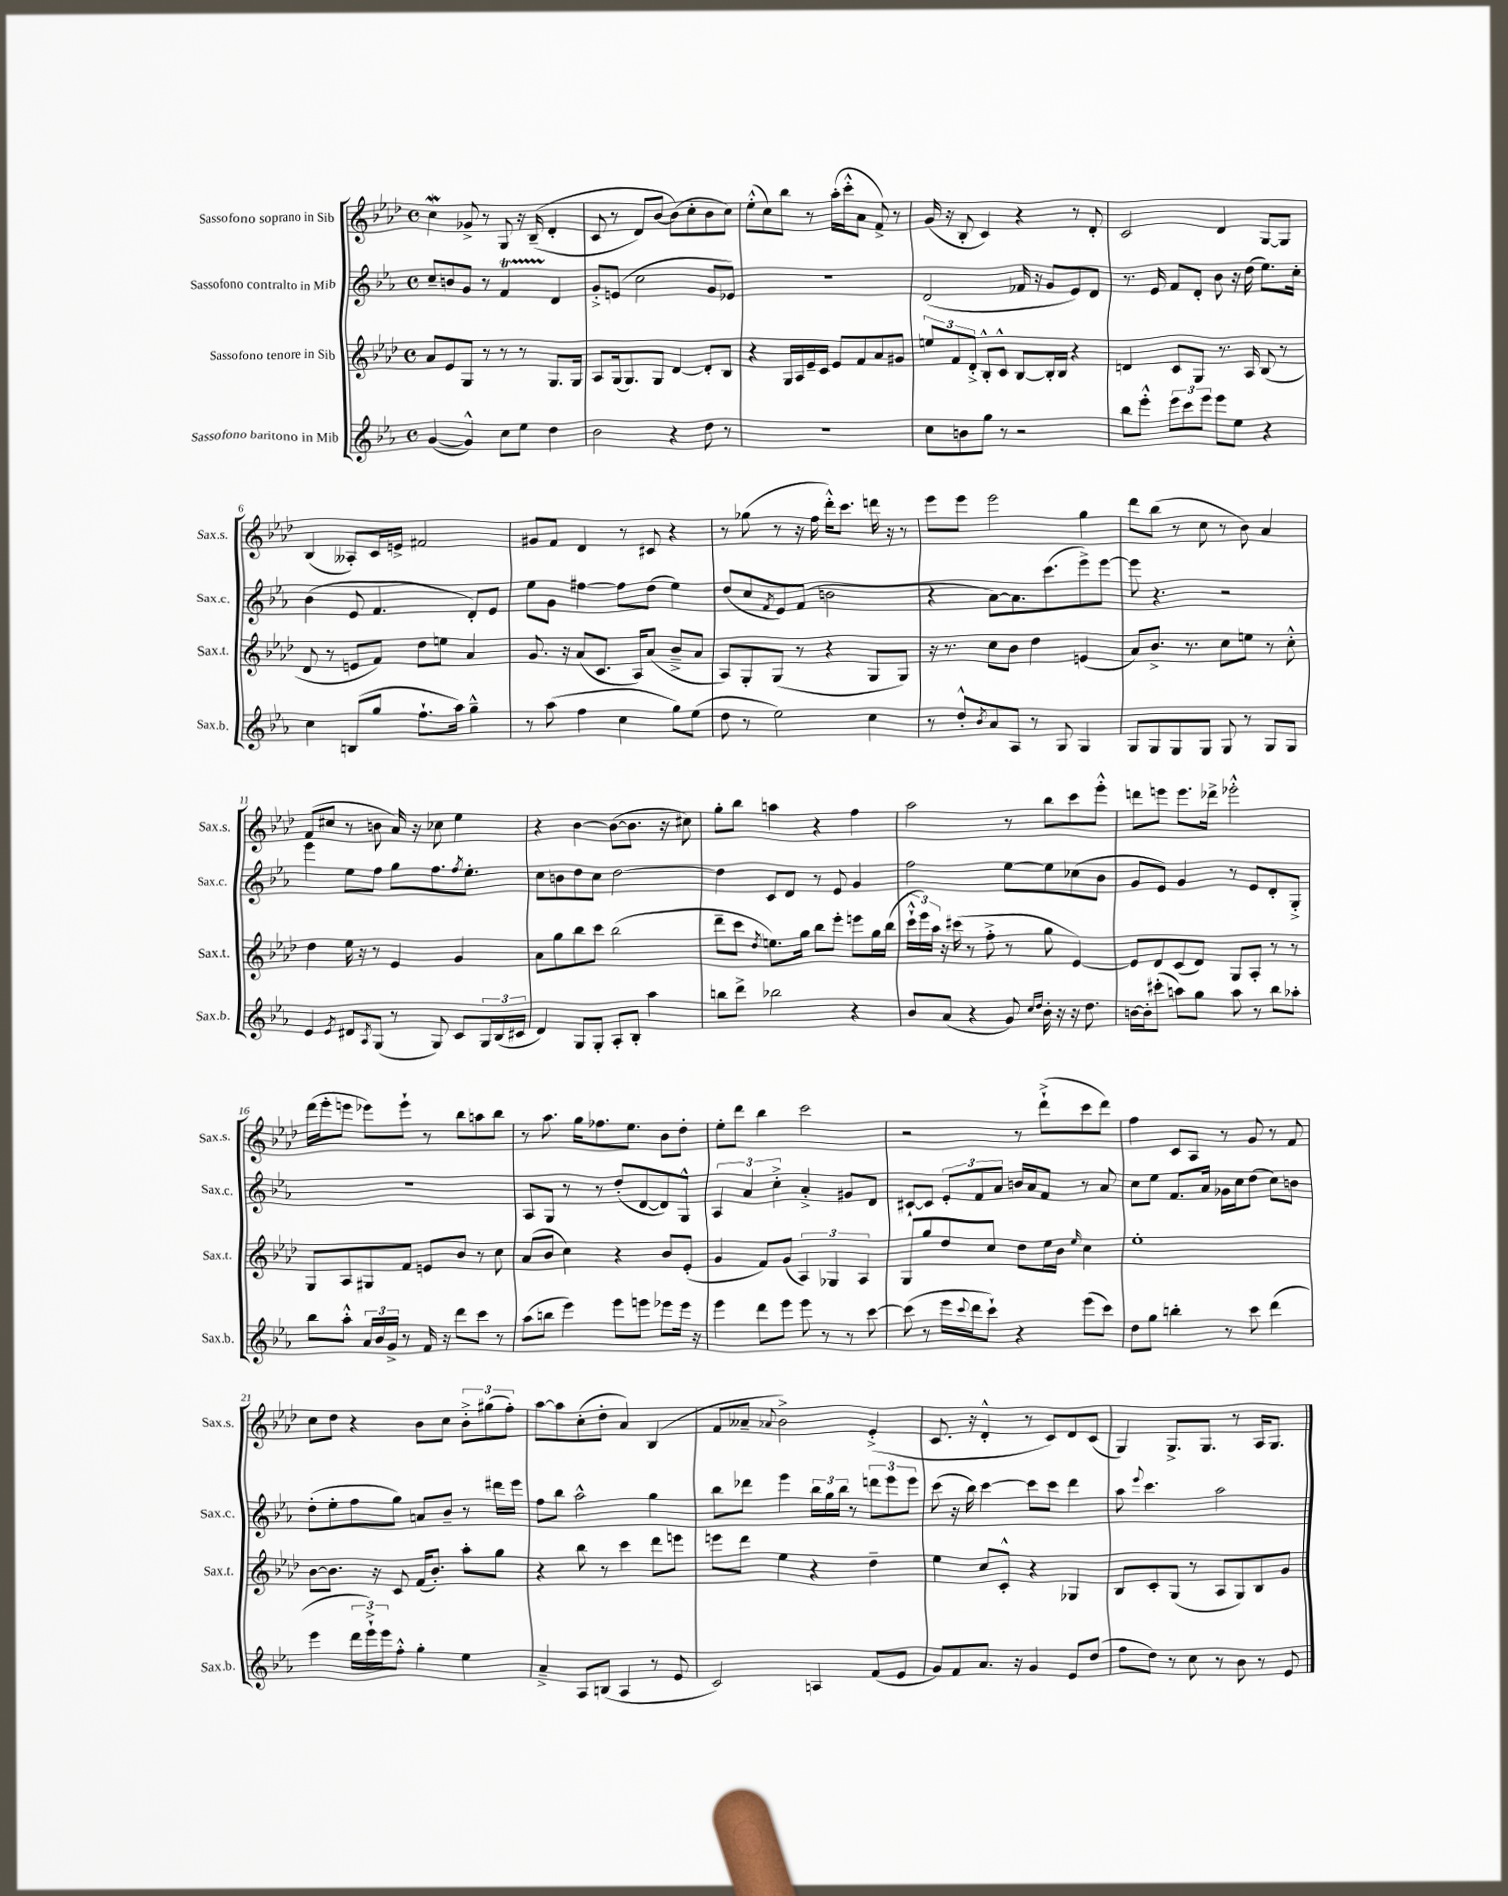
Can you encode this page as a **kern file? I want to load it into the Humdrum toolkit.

**kern	**kern	**kern	**kern
*staff4	*staff3	*staff2	*staff1
*clefG2	*clefG2	*clefG2	*clefG2
*k[b-e-a-]	*k[b-e-a-d-]	*k[b-e-a-]	*k[b-e-a-d-]
*M4/4	*M4/4	*M4/4	*M4/4
*met(c)	*met(c)	*met(c)	*met(c)
([4g	8a-	8cc~	4cc
.	8e-	8b	.
4g^^])	8G	8g	8g-^
.	8r	8r	8r
8cc	8r	4f	8G
8ee-	8r	.	16r
.	.	.	&((16B-~
4dd	8.G	4d	4d-'
.	16G	.	.
=	=	=	=
2b-	8A-	8g'^	8c
.	(16G	(8e	8r
.	8.G)	.	.
.	.	2cc	8d-)
.	8G	.	[8b-
4r	[4d-	.	(8b-]&)
.	.	.	8cc'
8dd	8d-']	8g	8b-
8r	8B-	8e-)	8cc)
=	=	=	=
1r	4r	1r	(8ee-'^^
.	.	.	8cc)
.	16G	.	8bb-
.	16A-	.	.
.	16e-~	.	8r
.	16c	.	.
.	8e-	.	(16aa-'
.	.	.	16ccc'^^
.	8f	.	8a-
.	8a-	.	8f^)
.	8g#	.	8r
=	=	=	=
8cc	12ee	(2d	(16g
.	.	.	16r
.	12f	.	.
8b	.	.	8B-'
.	12d-'^	.	.
8gg	8B-'^^	.	4c)
8r	8c^^	.	.
2r	[8B-	16f-	4r
.	.	16r	.
.	16B-']	8g	.
.	16B-	.	.
.	4r	8e-)	8r
.	.	8d	8d-'
=	=	=	=
8bb-	4d	8.r	2c
8eee-'^^	.	.	.
.	.	16e-	.
12eee-	8c	8f	.
12ccc	.	.	.
.	8G	8d'	.
12eee-	.	.	.
8eee-	8.r	8b-	4d-
8ee-	.	16r	.
.	16A-	(16dd	.
4r	(8B-	8.ee-)	[8G
.	8r	.	8G]
.	.	16cc'	.
=	=	=	=
4cc	8d-	(4b-	(4B-
.	8r	.	.
(8B	8e	8e-	8A--')
8gg	8f)	4.f	16c
.	.	.	16e^
8.ff`	8dd-	.	2f#
.	8ee	.	.
16aa-)	.	.	.
4gg~^^	4a-	8d')	.
.	.	8e-	.
=	=	=	=
8r	8.g	8ee-	8g#
(8aa-	.	8g	8f
.	16r	.	.
4ff	(8a-	[4ff#	4d-
.	8.c	.	.
4cc	.	8ff#]	8r
.	16A-)	.	.
.	(8a-	(8dd	8c#
8gg)	8b-~^	4ee-)	4r
(8ee-	8a-	.	.
=	=	=	=
8dd	8A-)	(8dd	8r
8r	8G'	8cc	(8gg-
.	.	8qf	.
2ee-)	(8G	8e-)	8r
.	8r	(8f	16r
.	.	.	16ff
.	4r	2b	16ddd-'^^)
.	.	.	8.ccc
4cc	8G	.	16ddd
.	.	.	16r
.	8G)	.	8r
=	=	=	=
8r	16r	4r	8eee-
.	8.r	.	.
8dd'^^	.	.	8eee-
8qb-	.	.	.
8a-	8cc	[8a-)	2eee-
8A-	8b-	8.a-]	.
8r	4dd-	.	.
.	.	(8.ccc	.
8G	.	.	.
4G	(4e	8eee-^)	4gg
.	.	[8eee-	.
=	=	=	=
8G	8a-)	8eee-]	8ddd-
8G	8.b-^	4.r	(8bb-
8G	.	.	8r
.	8.r	.	.
8G	.	.	8cc
8G	8cc	2r	8r
8r	8ee	.	8b-)
8G	8r	.	4a-
8G	8cc'^^	.	.
=	=	=	=
4e-	4dd-	4eee-	(8f
.	.	.	8cc#
8qe-	.	.	.
8d#	16ee-	8ee-	8r
.	16r	.	.
8qA-	.	.	.
(8G	8r	8ff	8b
8r	4e-	8gg	16a-)
.	.	.	16r
8G)	.	8.ff	8cc-
8c	4g	.	4ee-
.	.	8qff	.
.	.	8.ee-'	.
24G	.	.	.
(24B-	.	.	.
24c#	.	.	.
=	=	=	=
4d)	8a-	8cc	4r
.	8gg	8b	.
8G	8bb-	8dd	[4b-
8G'	8ccc	8cc	.
8A-'	(2bb-	[2dd	(8b-_
8B-'	.	.	8.b-]
4aa-	.	.	.
.	.	.	16r
.	.	.	8cc#)
=	=	=	=
8bb	8ddd-~	4dd]	8gg'
8ddd^	8ccc	.	8bb-
.	8qdd-	.	.
2bb-	8.ee)	8c	4aa
.	.	8d	.
.	16gg	.	.
.	8bb-	8r	4r
.	8eee-'	8e-	.
4r	8eee	4g	4ff
.	16gg	.	.
.	(16bb-	.	.
=	=	=	=
8b-	24ccc`^^	2ff	2aa-
.	24eee-)	.	.
.	24aa-	.	.
(8a-	16r	.	.
.	(16ccc#	.	.
4r	8r	.	.
.	8ff'^	.	.
8g)	8r	[8ee-	8r
16qqcc	.	.	.
16qqdd	.	.	.
16b-'	8gg	8ee-]	8bb-
16r	.	.	.
16r	[4e-)	(8cc-	8ccc
8.dd	.	.	.
.	.	8b-	8eee-'^^
=	=	=	=
[16b	8e-]	8g	8ddd
16b']	.	.	.
(8ccc#'	8d-	8e-)	8eee
8aa)	(8c	4g	8.eee
8gg	8d-)	.	.
.	.	.	16ddd-^
8aa	8G	8r	2eee-'^^
8r	8A-'	8e-	.
8bb-	8r	8d'	.
8aa-'	8r	8G'^	.
=	=	=	=
8bb-	8G	1r	(16ddd-
.	.	.	16eee-'
8aa-'^^	8A-	.	8eee
24a-	8G#	.	8eee-)
24b-	.	.	.
24g^	.	.	.
8r	8f	.	8eee-`
16f	8e	.	8r
16r	.	.	.
8ddd	8b-	.	8bb-
8ccc	8r	.	8aa
8r	8cc	.	8bb-
=	=	=	=
(8aa-	(8a-	8A-	8r
8bb	8b-	8G	8.aa-
4eee-)	4cc)	8r	.
.	.	.	16gg
.	.	8r	8.ff-
8eee-	4r	(8dd'	.
.	.	.	8.ee-
8eee	.	[8d	.
8eee-	8b-	8d])	8b-
16eee-	(8e-'	8G^^	8dd-'
16r	.	.	.
=	=	=	=
4eee-	4g	6A-	8ee-'
.	.	.	8ddd-
.	.	6a-	.
8ddd	8f)	.	4bb-
.	.	6cc'^	.
8eee-	(8g	.	.
8eee-	6A-)	4a-'^	2ccc
8r	.	.	.
.	6G-	.	.
8r	.	8g#	.
.	6A-	.	.
[8ccc	.	8d	.
=	=	=	=
(8ccc]	8G	[8c#`	2r
8r	8gg	8c#]	.
16eee-	8dd-	12e-'	.
8qqccc	.	.	.
16ddd	.	.	.
.	.	12f	.
8ccc`)	8cc	.	.
.	.	12a-	.
4r	8dd-	16b	8r
.	.	16a-	.
.	16ee-	8f	(8ddd-`^
.	16b-	.	.
.	16qqee-	.	.
(8eee-	4cc	8r	8ccc
8ccc)	.	8a-	8ddd-)
=	=	=	=
8dd	1ee-'	8cc	4ff
8gg	.	8ee-	.
4bb'	.	8.f	8c
.	.	.	8A-
.	.	16a-	.
8r	.	16g-	8r
.	.	16cc	.
8ccc	.	(8dd	8g
(4ddd	.	8cc)	8r
.	.	8b	8f
=	=	=	=
4eee-	[8b-	(8dd'	8cc
.	8.b-]	8ee-'	8dd-
24ddd	.	8ff	4r
24eee-`^)	.	.	.
.	16r	.	.
24eee-	.	.	.
8ff'^^	8c	8gg)	.
4gg'	(16f	8a	8b-
.	8.b-')	.	.
.	.	8b-~	8cc
4ee-	8aa-'	8r	12b-'^
.	.	.	(12gg#
.	8gg	16ddd#	.
.	.	.	12ff')
.	.	16eee-	.
=	=	=	=
4a-~^	4r	8ff	[8aa-
.	.	8bb-	8aa-]
8A-	8bb-	2aa-^^	(8cc'
(8B	8r	.	8dd-'
4A-	4ccc	.	4a-)
8r	8ddd-	4gg	(4B-
8e-	8eee	.	.
=	=	=	=
2c)	8eee	8bb-	8f
.	8ddd-	8ddd-	8a--~
.	.	.	8qqa-
.	4ee-	4eee-	2b-^)
4A	4r	24bb-	.
.	.	24gg	.
.	.	24bb-	.
.	.	8r	.
(8f	4dd-~	12ddd	(4e-'^
.	.	12eee-	.
8e-	.	.	.
.	.	12eee-	.
=	=	=	=
8g)	4ee-	(8ccc	8.c
8f	.	16r	.
.	.	16bb-)	16r
8.a-	8cc	[4ccc	4d-'^^
.	8c'^^	.	.
16r	.	.	.
4g	4r	8ccc]	8r
.	.	8ccc	8c)
8e-	4G-	4ddd	8d-
(8dd	.	.	(8c
=	=	=	=
8ff	8B-	8aa-	4G)
.	.	8qqeee-	.
8dd)	8c'	4.ccc	.
8r	(8G	.	8.G^
8cc	8r	.	.
.	.	.	8.G
8r	8A-	2aa-	.
8b-	8G)	.	8r
8r	8B-	.	16A-
.	.	.	8.G
8e-	8g	.	.
==	==	==	==
*-	*-	*-	*-
